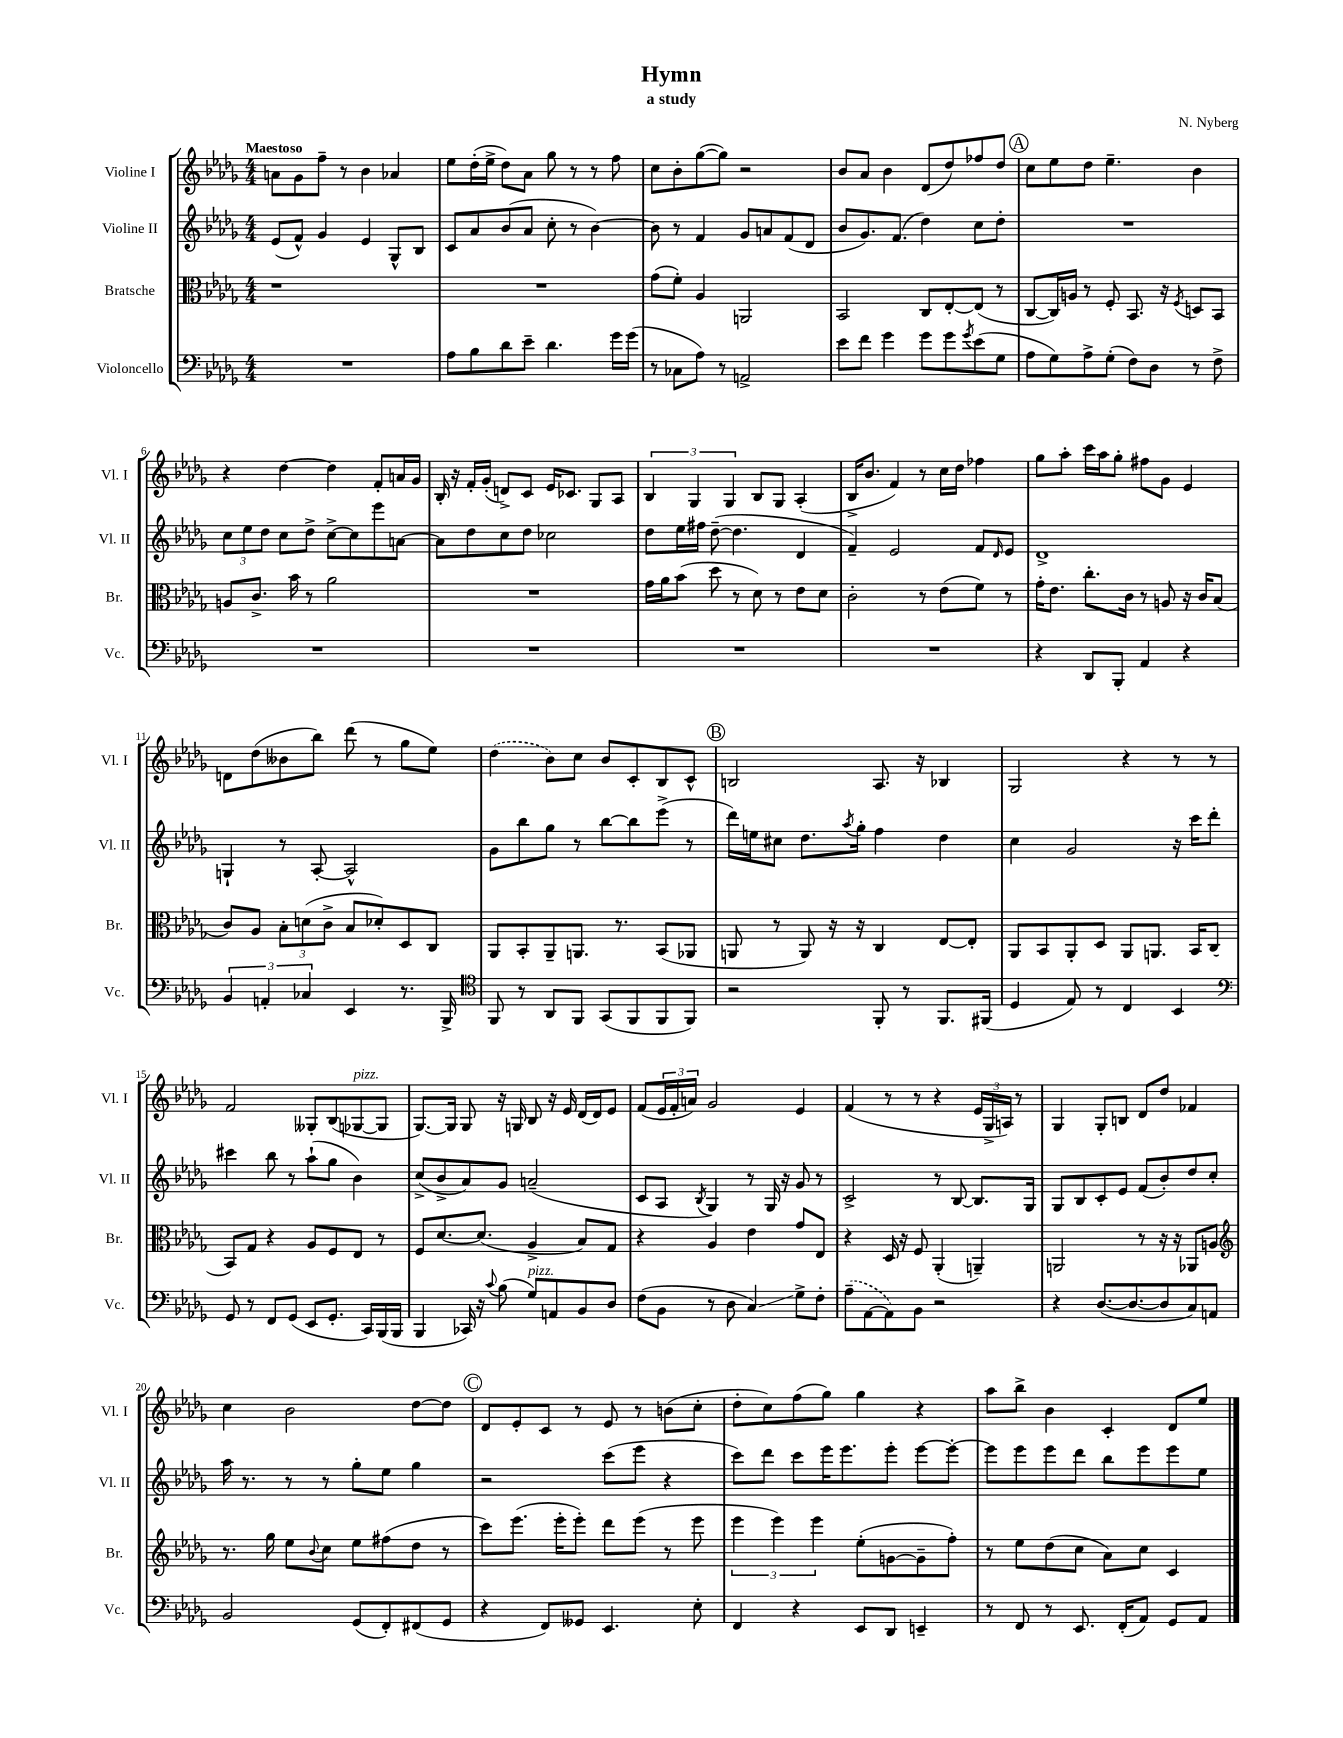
\header { title = "Hymn" composer = "N. Nyberg" subtitle = "a study" }
<<
\new StaffGroup <<
\new Staff = "s0" \with { instrumentName = "Violine I" shortInstrumentName = "Vl. I" } {
    \clef treble \key des \major \numericTimeSignature \time 4/4 \tempo "Maestoso"
    a'8 ges'8 f''8-- r8 bes'4 aes'4 |
    ees''8 des''16-.( ees''16-> des''8) aes'8 ges''8 r8 r8 f''8 |
    c''8 bes'8-. ges''8~( ges''8) r2 |
    bes'8 aes'8 bes'4 des'8( des''8) fes''8 des''8 |
    \mark \markup { \circle "A" } c''8 ees''8 des''8 ees''4.-- bes'4 |
    r4 des''4~ des''4 f'8-. a'16 ges'16 |
    bes16-. r16 f'16-. ges'16-.( d'8->) c'8 ees'16 ces'8. ges8 aes8 |
    \tuplet 3/2 { bes4 ges4 ges4 } bes8 ges8 aes4-.( |
    bes16-> bes'8. f'4) r8 c''16 des''16 fes''4 |
    ges''8 aes''8-. c'''16 aes''16 ges''8-. fis''8 ges'8 ees'4 |
    d'8 des''8( beses'8 bes''8) des'''8( r8 ges''8 ees''8) |
    \once \slurDashed des''4( bes'8) c''8 bes'8 c'8-. bes8 c'8-^ |
    \mark \markup { \circle "B" } b2 aes8. r16 bes4 |
    ges2 r4 r8 r8 |
    f'2 geses8-. bes8( ges8~^\markup { \italic "pizz." } ges8 |
    ges8.~) ges16 ges8 r16 g16 bes8 r16 ees'16 des'16( des'16) ees'8 |
    f'8( \tuplet 3/2 { ees'16 f'16-. a'16) } ges'2 ees'4 |
    f'4( r8 r8 r4 \tuplet 3/2 { ees'16 ges16-> a16) } r8 |
    ges4 ges8-. b8 des'8 des''8 fes'4 |
    c''4 bes'2 des''8~ des''8 |
    \mark \markup { \circle "C" } des'8 ees'8-. c'8 r8 ees'8 r8 b'8( c''8-. |
    des''8-. c''8) f''8( ges''8) ges''4 r4 |
    aes''8 bes''8-> bes'4 c'4-. des'8 ees''8 \bar "|." |
}
\new Staff = "s1" \with { instrumentName = "Violine II" shortInstrumentName = "Vl. II" } {
    \clef treble \key des \major \numericTimeSignature \time 4/4
    ees'8( f'8-^) ges'4 ees'4 ges8-^ bes8 |
    c'8 aes'8 bes'8( aes'8 c''8-. r8 bes'4~) |
    bes'8 r8 f'4 ges'8 a'8 f'8( des'8 |
    bes'8 ges'8.) f'8.( des''4) c''8 des''8-. |
    \mark \markup { \circle "A" } R1 |
    \tuplet 3/2 { c''8 ees''8 des''8 } c''8 des''8-> c''8~-> c''8 ees'''8 a'8~ |
    a'8 des''8 c''8 des''8 ces''2 |
    des''8 ees''16 fis''16 des''8~--( des''4. des'4 |
    f'4--) ees'2 f'8 \grace { des'16 } ees'8 |
    des'1-> |
    g4-! r8 aes8~-. aes2-^ |
    ges'8 bes''8 ges''8 r8 bes''8~ bes''8 ees'''8->( r8 |
    \mark \markup { \circle "B" } des'''16) e''16 cis''8 des''8. \acciaccatura { aes''8 } ges''16-. f''4 des''4 |
    c''4 ges'2 r16 c'''16 des'''8-. |
    cis'''4 bes''8 r8 aes''8-!( ges''8 bes'4) |
    c''8->( bes'8-> aes'8) ges'8 a'2--( |
    c'8 aes8 \acciaccatura { bes8 } ges4) r8 ges16 r16 ges'8 r8 |
    c'2-> r8 bes8~ bes8. ges16 |
    ges8 bes8 c'8-. ees'8 f'8( bes'8-.) des''8 c''8-. |
    aes''16 r8. r8 r8 ges''8-. ees''8 ges''4 |
    \mark \markup { \circle "C" } r2 c'''8( ees'''8 r4 |
    c'''8) des'''8 c'''8 ees'''16 ees'''8. ees'''8-. ees'''8~ ees'''8~-. |
    ees'''8 ees'''8 ees'''8 des'''8 bes''8 ees'''8 ees'''8 ees''8 \bar "|." |
}
\new Staff = "s2" \with { instrumentName = "Bratsche" shortInstrumentName = "Br." } {
    \clef alto \key des \major \numericTimeSignature \time 4/4
    r1 |
    R1 |
    ges'8( f'8-.) aes4 a,2 |
    bes,2 c8 ees8~-. ees8( r8 |
    \mark \markup { \circle "A" } c8~ c16) a16 r8 f8-. bes,8. r16 \acciaccatura { f8 } d8 bes,8 |
    a8 c'8.-> bes'16 r8 aes'2 |
    R1 |
    ges'16 aes'16 bes'8( des''8 r8 des'8) r8 ees'8 des'8 |
    c'2-. r8 ees'8( f'8) r8 |
    ges'16-. ees'8. c''8.-. c'16 r8 a8 r16 c'16 bes8( |
    c'8) aes8 \tuplet 3/2 { bes8-. d'8( c'8-> } bes8 des'8-.) des8 c8 |
    aes,8 bes,8-. aes,8-- a,8. r8. bes,8( aes,8 |
    \mark \markup { \circle "B" } a,8 r8 a,8) r16 r16 c4 ees8~ ees8-. |
    aes,8 bes,8 aes,8-. des8 aes,8 a,8. bes,16 c8( |
    bes,8) ges8 r4 aes8 f8 ees8 r8 |
    f8 des'8.~ des'8.( aes4-> bes8) ges8 |
    r4 aes4 ees'4 ges'8 ees8 |
    r4 des16 r16 f8 aes,4-.( a,4--) |
    a,2 r8 r16 r16 aes,8 a8 |
    \clef treble r8. ges''16 ees''8 \appoggiatura { bes'8 } c''8 ees''8 fis''8( des''8 r8 |
    \mark \markup { \circle "C" } c'''8) ees'''8.( ees'''16-. ees'''8-.) des'''8 ees'''8( r8 ees'''8 |
    \tuplet 3/2 { ees'''4 ees'''4) ees'''4 } ees''8-.( g'8~ g'8-- f''8-.) |
    r8 ees''8 des''8( c''8 aes'8) c''8 c'4 \bar "|." |
}
\new Staff = "s3" \with { instrumentName = "Violoncello" shortInstrumentName = "Vc." } {
    \clef bass \key des \major \numericTimeSignature \time 4/4
    R1 |
    aes8 bes8 des'8 ees'8-- des'4. ges'16 ges'16( |
    r8 ces8 aes8) r8 a,2-> |
    ees'8 f'8 ges'4 ges'8 ges'8 \acciaccatura { ges'8 } ees'8( ges8 |
    \mark \markup { \circle "A" } aes8 ges8) aes8-> ges8-.( f8) des8 r8 f8-> |
    R1 |
    R1 |
    R1 |
    R1 |
    r4 des,8 bes,,8-. aes,4 r4 |
    \tuplet 3/2 { bes,4 a,4-. ces4 } ees,4 r8. bes,,16-> |
    \clef tenor f,8 r8 aes,8 f,8 ges,8( f,8 f,8 f,8) |
    \mark \markup { \circle "B" } r2 f,8-. r8 f,8. fis,16( |
    des4 ees8) r8 c4 bes,4 |
    \clef bass ges,8 r8 f,8 ges,8( ees,8 ges,8.-. c,16) bes,,16( bes,,16 |
    bes,,4 ces,16) r16 \appoggiatura { c'8 } bes8( ges8^\markup { \italic "pizz." }) a,8 bes,8 des8 |
    f8( bes,8 r8 des8 c4\glissando) ges8-> f8-. |
    \once \slurDashed aes8--( aes,8~ aes,8) bes,8 r2 |
    r4 des8.~( des8.~ des8 c8) a,8 |
    bes,2 ges,8( f,8-.) fis,8( ges,8 |
    \mark \markup { \circle "C" } r4 f,8) geses,8 ees,4. ees8-. |
    f,4 r4 ees,8 des,8 e,4-- |
    r8 f,8 r8 ees,8. f,16-.( aes,8) ges,8 aes,8 \bar "|." |
}
>>
>>
